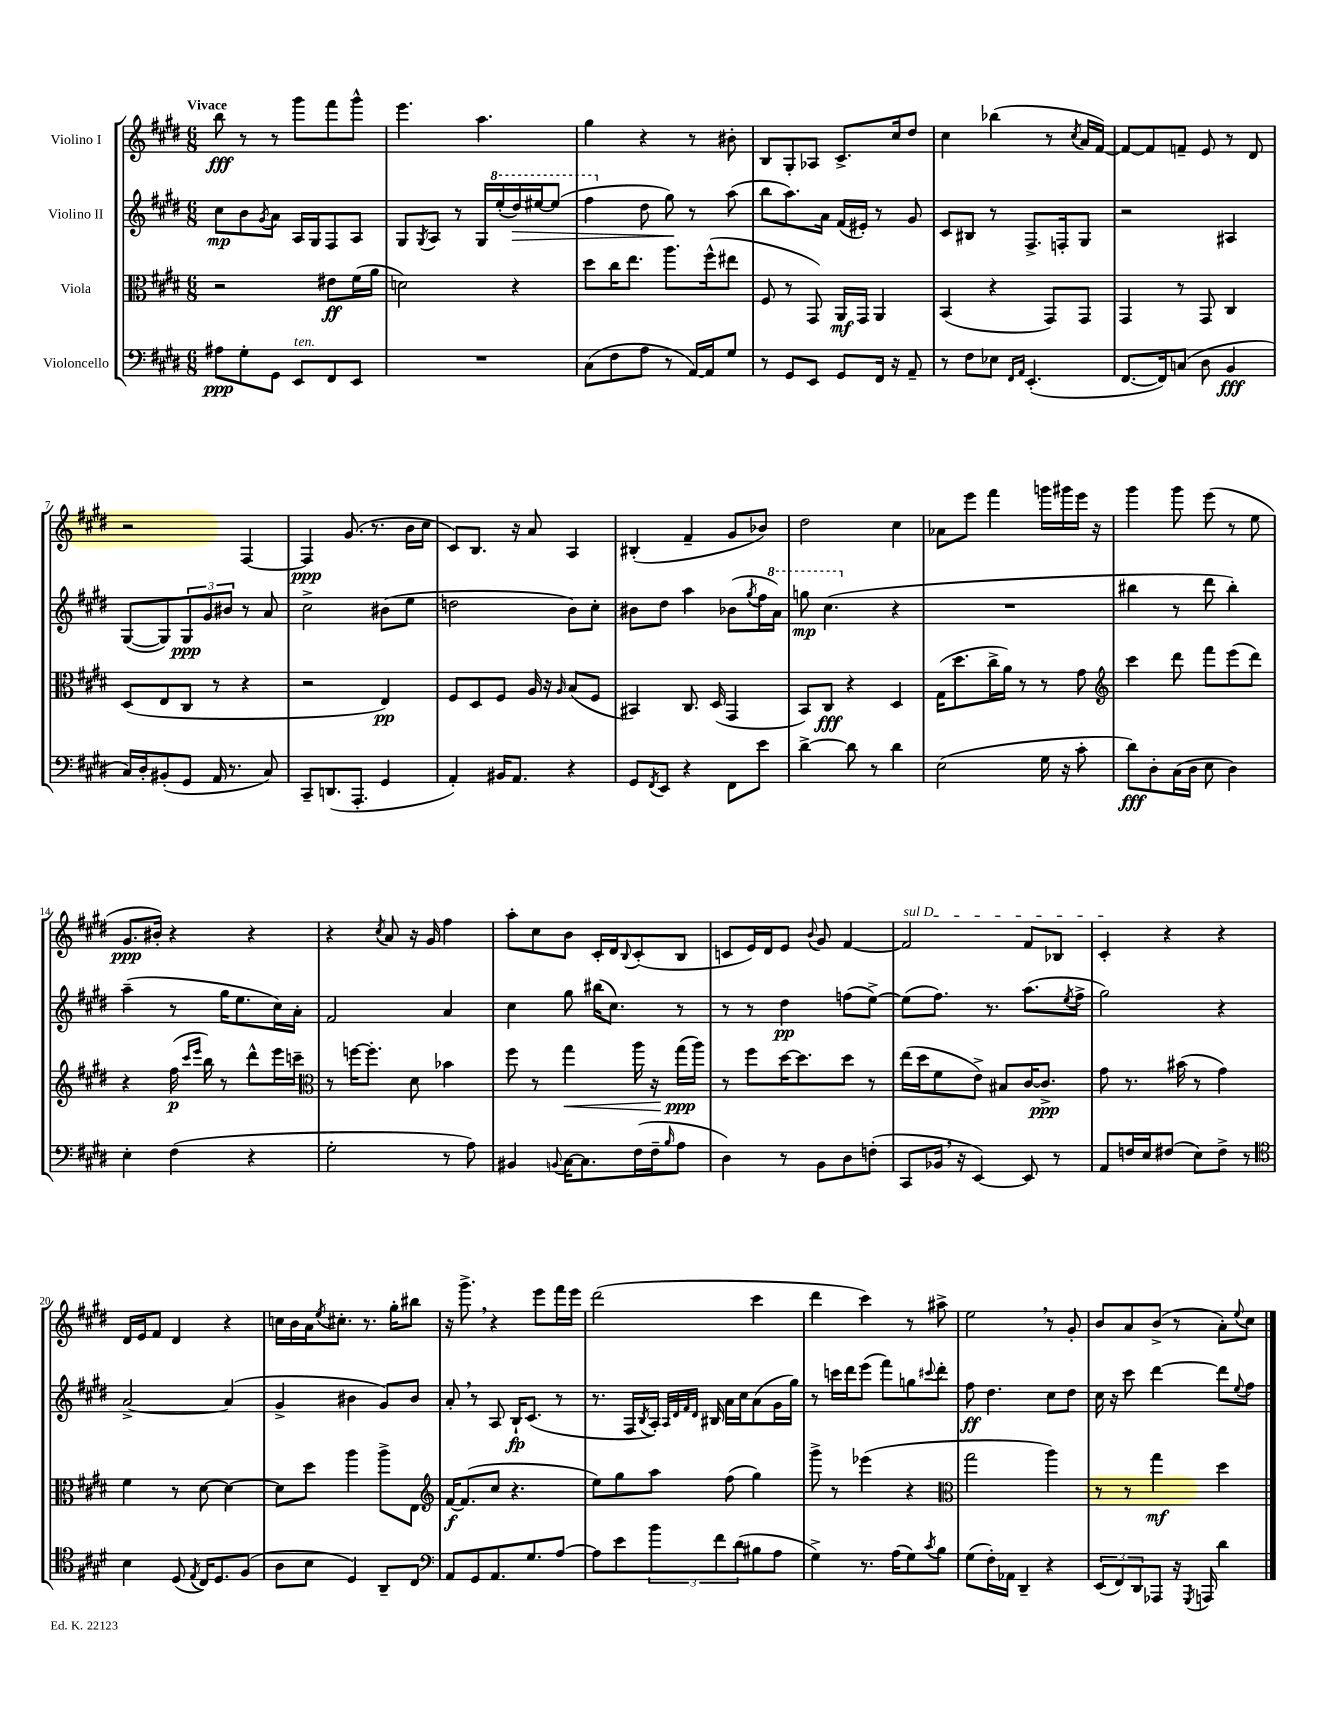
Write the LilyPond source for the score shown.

<<
\new StaffGroup <<
\new Staff = "s0" \with { instrumentName = "Violino I" } {
    \clef treble \key e \major \numericTimeSignature \time 6/8 \tempo "Vivace"
    b''8\fff r8 r8 gis'''8 fis'''8 gis'''8-^ |
    e'''4. a''4. |
    gis''4 r4 r8 bis'8-. |
    b8 gis8-. aes8 cis'8.-> cis''16 dis''8 |
    cis''4 bes''4( r8 \acciaccatura { cis''8 } a'16 fis'16~) |
    fis'8~ fis'8 f'8-- e'8 r8 dis'8 |
    r2 fis4~ |
    fis4\ppp gis'8.( r8. b'16 cis''16 |
    cis'8) b8. r16 a'8 a4 |
    bis4-.( fis'4-- gis'8 bes'8) |
    dis''2 cis''4 |
    aes'8 e'''8 fis'''4 g'''16 gis'''16 e'''16 r16 |
    gis'''4 gis'''8 e'''8( r8 e''8 |
    gis'8.\ppp bis'16-.) r4 r4 |
    r4 \acciaccatura { cis''8 } a'8 r16 gis'16 fis''4 |
    a''8-. cis''8 b'8 cis'16-. dis'16 \appoggiatura { b8 } cis'8-.( b8 |
    c'8 e'16) dis'16 e'8 \appoggiatura { b'8 } gis'8 fis'4~ |
    \once \override TextSpanner.bound-details.left.text = \markup { \italic "sul D" } fis'2\startTextSpan fis'8 bes8 |
    cis'4-.\stopTextSpan r4 r4 |
    dis'16 e'16 fis'8 dis'4 r4 |
    c''16 b'16 a'16 \acciaccatura { e''8 } cis''8.-. r8. gis''16-. bis''8 |
    r16 gis'''8.-> \breathe r4 e'''8 fis'''16 e'''16 |
    dis'''2( cis'''4 |
    dis'''4 cis'''4) r8 ais''8-> |
    e''2 \breathe r8 gis'8-. |
    b'8 a'8 b'8->( r8 a'8-.) \appoggiatura { e''8 } cis''8 \bar "|." |
}
\new Staff = "s1" \with { instrumentName = "Violino II" } {
    \clef treble \key e \major \numericTimeSignature \time 6/8
    cis''8\mp b'8 \acciaccatura { gis'8 } a'8 a16 gis16 fis8 a8 |
    gis8 \acciaccatura { gis8 } a8 r8 gis16 \ottava #1 e'''16-.( dis'''16\>) eis'''16~ eis'''8( |
    fis'''4 \ottava #0 dis''8 gis''8\!) r8 a''8( |
    b''8 a''8.) a'16 fis'16( eis'16-.) r8 gis'8 |
    cis'8 bis8 r8 fis8.-> f16-. gis8 |
    r2 ais4 |
    gis8~( gis8) \tuplet 3/2 { gis8\ppp gis'8 bis'8 } r8 a'8 |
    cis''2-> bis'8( e''8 |
    d''2 b'8) cis''8-. |
    bis'8 dis''8 a''4 bes'8( \acciaccatura { gis''8 } fis''16 \ottava #1 a''16) |
    g'''8\mp cis'''4.( \ottava #0 r4 |
    R2. |
    bis''4 r8 dis'''8 bis''4-.) |
    a''4--( r8 gis''16 e''8. cis''16) a'16-. |
    fis'2 a'4 |
    cis''4 gis''8 bis''16( cis''8.) r8 |
    r8 r8 dis''4\pp f''8( e''8~->) |
    e''8( fis''8.) r8. a''8.( \acciaccatura { e''8 } fis''16-> |
    gis''2) r4 |
    a'2~-> a'4( |
    gis'4-> bis'4 gis'8) bis'8 |
    a'8-. \breathe r8 a8 b16-!\fp cis'8.( r8 |
    r8. fis16 \acciaccatura { b8 } a16-.) \grace { a32 dis'32 fis'32 dis'32 } bis16 a'16 cis''16 a'8( gis'16 gis''16) |
    r8 c'''16 dis'''16 e'''8( fis'''8) g''8 \appoggiatura { cis'''8 } dis'''8-. |
    fis''8\ff dis''4. cis''8 dis''8 |
    cis''16 r16 cis'''8 dis'''4~ dis'''8 \appoggiatura { e''8 } fis''8 \bar "|." |
}
\new Staff = "s2" \with { instrumentName = "Viola" } {
    \clef alto \key e \major \numericTimeSignature \time 6/8
    r2 eis'8\ff fis'16( a'16 |
    d'2) r4 |
    dis''8 cis''16 e''8. a''8. fis''16-^( eis''8 |
    fis8 r8 gis,8) a,16\mf gis,16 a,4 |
    b,4( r4 gis,8) gis,8 |
    gis,4 r8 gis,8 cis4 |
    dis8( e8 cis8 r8 r4 |
    r2 e4\pp) |
    fis8 dis8 fis8 a16 r16 \grace { a16 } b8( fis8 |
    bis,4) cis8. dis16( gis,4 |
    b,8) cis8\fff r4 dis4 |
    gis16( dis''8. cis''16-> a'16) r8 r8 gis'8 |
    \clef treble cis'''4 dis'''8 fis'''8 e'''8( dis'''8) |
    r4 fis''16\p( \grace { cis'''16 e'''16 } b''16) r8 dis'''8-^ e'''16 c'''16-- |
    \clef alto r8 f''16~ f''8.-. dis'8 bes'4 |
    fis''8 r8 gis''4\< a''16 r16 gis''16\ppp\!( a''16) |
    r8 fis''8 dis''16~ dis''8. dis''8 r8 |
    e''16( dis''16 fis'8 e'8->) bis8 cis'16~ cis'8.->\ppp |
    gis'8 r8. bis'16( r8 gis'4) |
    fis'4 r8 dis'8~ dis'4~ |
    dis'8 dis''8 a''4 a''8-> e8 |
    \clef treble fis'16~\f fis'8.( cis''8 r4. |
    e''8) gis''8 a''8 fis''8( gis''4) |
    gis'''8-> r8 ees'''4( r4 |
    \clef alto gis''2 a''4) |
    r8 r8 gis''4\mf dis''4 \bar "|." |
}
\new Staff = "s3" \with { instrumentName = "Violoncello" } {
    \clef bass \key e \major \numericTimeSignature \time 6/8
    ais8\ppp gis8-. gis,8 e,8^\markup { \italic "ten." } fis,8 e,8 |
    R2. |
    cis8( fis8 a8 r8 a,16~) a,16 gis8 |
    r8 gis,8 e,8 gis,8 fis,16 r16 a,8-- |
    r8 fis8 ees8 \grace { fis,16 a,16 } e,4.-.( |
    fis,8.~ fis,16) c8( dis8 b,4\fff |
    cis16) dis16-. bis,8-.( gis,8 a,16 r8. cis8) |
    cis,8-- d,8.( a,,8.-. gis,4 |
    a,4-.) bis,16 a,8. r4 |
    gis,8 \acciaccatura { fis,8 } e,8 r4 fis,8 e'8 |
    dis'4~-> dis'8 r8 dis'4 |
    e2( gis16 r16 cis'8-. |
    dis'8\fff) dis8-. cis16( dis16 e8 dis4) |
    e4-. fis4( r4 |
    gis2-. r8 a8) |
    bis,4 \appoggiatura { b,8 } cis16~ cis8. fis16( fis16-- \grace { b16 } a8 |
    dis4) r8 b,8 dis8 f8-.( |
    cis,8 bes,16 \breathe r16 e,4~) e,8 r8 |
    a,8 f16 e16 fis8( e8) fis8-> r8 |
    \clef tenor b4 dis8( \acciaccatura { e8 } cis16) dis8. fis8( |
    a8 b8 dis4) a,8-- cis8 |
    \clef bass a,8 gis,8 a,8. gis8. a8~ |
    a8 e'8 \tuplet 3/2 { b'8 fis'8 dis'8( } bis8 a8 |
    gis4->) r8. a16( gis8) \acciaccatura { cis'8 } b8 |
    gis8( fis16-.) aes,16 dis,4-- r4 |
    \tuplet 3/2 { e,8( fis,8) dis,8 } aes,,8 r16 \acciaccatura { gis,,8 } a,,16 dis'4 \bar "|." |
}
>>
>>
